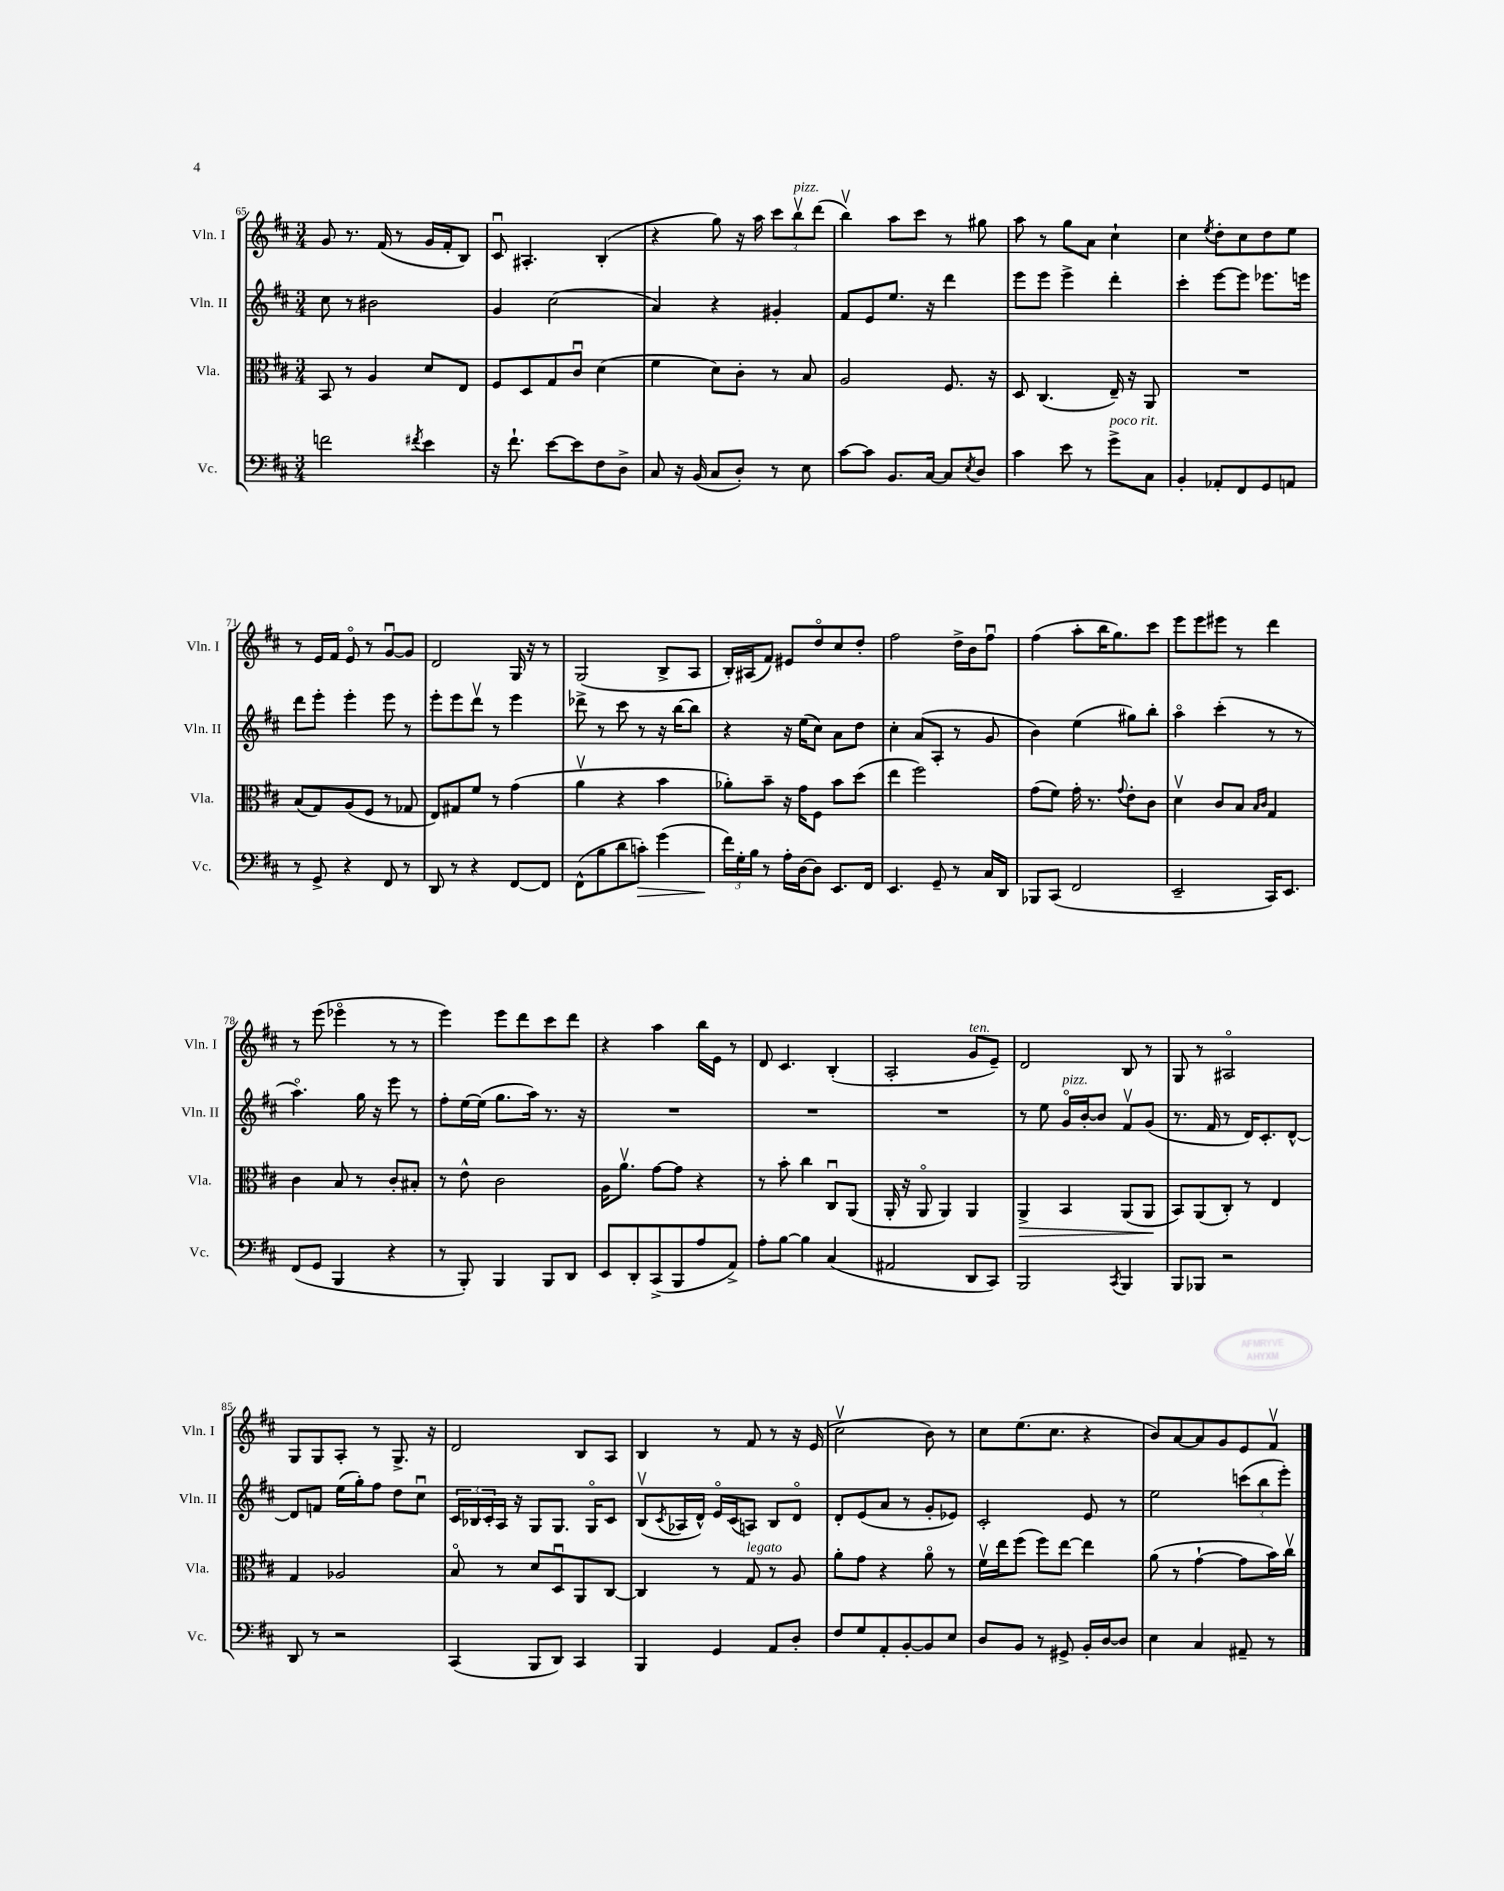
<<
\new StaffGroup <<
\new Staff = "s0" \with { instrumentName = "Vln. I" shortInstrumentName = "Vln. I" } {
    \clef treble \key d \major \numericTimeSignature \time 3/4
    g'8 r8. fis'16( r8 g'16 fis'16-. b8) |
    cis'8\downbow ais4.-. b4-.( |
    r4 g''8) r16 a''16 \tuplet 3/2 { cis'''8 b''8\upbow^\markup { \italic "pizz." } d'''8( } |
    b''4\upbow) a''8 cis'''8 r8 gis''8 |
    a''8 r8 g''8 a'8 cis''4-! |
    cis''4 \acciaccatura { e''8 } d''8-. cis''8 d''8 e''8 |
    r8 e'16 fis'16 e'8\flageolet r8 g'8~\downbow g'8 |
    d'2 g16 r16 r8 |
    g2( b8-> a8 |
    b16-.) ais16( fis'8) eis'8 d''8\flageolet cis''8 d''8-. |
    fis''2 d''16-> b'16 fis''8\downbow |
    fis''4( a''8-. b''16 g''8.) cis'''8 |
    e'''8 e'''8 eis'''8 r8 d'''4 |
    r8 e'''8( ees'''4\flageolet r8 r8 |
    e'''4) e'''8 d'''8 cis'''8 d'''8 |
    r4 a''4 b''16 e'16 r8 |
    d'8 cis'4. b4-.( |
    a2-. g'8^\markup { \italic "ten." } e'8--) |
    d'2 b8 r8 |
    g8 r8 ais2\flageolet |
    g8 g8 a8-. r8 g8.-> r16 |
    d'2 b8 a8 |
    b4 r8 fis'8 r8 r16 e'16( |
    cis''2\upbow b'8) r8 |
    cis''8 e''8.( cis''8. r4 |
    b'8) a'8~ a'8 g'8 e'8 fis'8\upbow \bar "|." |
}
\new Staff = "s1" \with { instrumentName = "Vln. II" shortInstrumentName = "Vln. II" } {
    \clef treble \key d \major \numericTimeSignature \time 3/4
    cis''8 r8 bis'2 |
    g'4 cis''2( |
    a'4) r4 gis'4-. |
    fis'8 e'8 e''8. r16 d'''4 |
    e'''8 e'''8 e'''4-> d'''4-. |
    cis'''4-. e'''8~ e'''8 ees'''8. e'''16 |
    d'''8 e'''8-. e'''4-. e'''8 r8 |
    e'''8-. e'''8 d'''8\upbow r8 e'''4 |
    des'''8-> r8 cis'''8 r8 r16 b''16~ b''8 |
    r4 r16 e''16( cis''8) a'8 d''8 |
    cis''4-. a'8( a8-. r8 g'8 |
    b'4) e''4( gis''8) b''8-. |
    a''4\flageolet cis'''4-.( r8 r8 |
    a''4.\flageolet) g''16 r16 e'''8 r8 |
    fis''8-. e''16~ e''16( g''8. a''16) r8. r16 |
    R2. |
    R2. |
    R2. |
    r8 e''8 g'16\flageolet^\markup { \italic "pizz." } b'16~-. b'8 fis'8\upbow g'8( |
    r8. fis'16 r8 d'16) cis'8.-. d'8~-^ |
    d'8 f'8 e''16( g''16-.) fis''8 d''8 cis''8\downbow |
    \tuplet 3/2 { cis'16 bes16 cis'16-. } a16 r16 g8 g8. g16\flageolet cis'8 |
    b8\upbow( \acciaccatura { cis'8 } aes16 d'16-^) e'16\flageolet cis'16( a8) b8 d'8\flageolet |
    d'8-. e'8( a'8 r8 g'8-. ees'8) |
    cis'2-. e'8 r8 |
    e''2 \tuplet 3/2 { c'''8( b''8 e'''8-.) } \bar "|." |
}
\new Staff = "s2" \with { instrumentName = "Vla." shortInstrumentName = "Vla." } {
    \clef alto \key d \major \numericTimeSignature \time 3/4
    b,8 r8 a4 d'8 e8 |
    fis8 d8 g8 cis'8\downbow d'4( |
    fis'4 d'8) cis'8-. r8 b8 |
    a2 fis8. r16 |
    d8 cis4.( e16--) r16 a,8 |
    R2. |
    b8( g8) a8( fis8 r8 ges8 |
    e8) gis8 fis'8 r8 g'4( |
    a'4\upbow r4 b'4 |
    aes'8-.) b'8-- r16 g'16 fis8 b'8 d''8( |
    e''4 fis''2) |
    g'8( fis'8) g'16-. r8. \appoggiatura { g'8 } e'8-. cis'8 |
    d'4\upbow cis'8 b8 \grace { b16 cis'16 } g4 |
    cis'4 b8 r8 cis'8-. bis8-. |
    r8 e'8-^ cis'2 |
    a16 a'8.\upbow g'8~ g'8 r4 |
    r8 b'8-. cis''4 cis8\downbow a,8( |
    a,16-. r16 a,8\flageolet a,4) a,4 |
    a,4->\> b,4 a,8( a,8\! |
    b,8) a,8( cis8-.) r8 e4 |
    g4 aes2 |
    b8\flageolet r8 d'8 d8\downbow a,8 cis8~ |
    cis4 r8 g8^\markup { \italic "legato" } r8 a8 |
    a'8-. g'8 r4 a'8\flageolet r8 |
    fis'16\upbow e''16 fis''8( fis''8) e''8~ e''4 |
    a'8( r8 g'4~-! g'8 b'16) cis''16\upbow \bar "|." |
}
\new Staff = "s3" \with { instrumentName = "Vc." shortInstrumentName = "Vc." } {
    \clef bass \key d \major \numericTimeSignature \time 3/4
    f'2 \acciaccatura { fis'8 } e'4 |
    r16 fis'8.-! e'8~ e'8 fis8 d8-> |
    cis8 r16 b,16( cis8 d8-.) r8 e8 |
    cis'8~ cis'8 b,8. cis16~ cis8 \acciaccatura { e8 } d8 |
    cis'4 e'8 r8 g'8->^\markup { \italic "poco rit." } cis8 |
    b,4-. aes,8-. fis,8 g,8 a,8 |
    r8 g,8-> r4 fis,8 r8 |
    d,8 r8 r4 fis,8~ fis,8 |
    fis,8-^( b8 d'8 c'8-.\>) g'4( |
    \tuplet 3/2 { fis'16\!) g16-. b16 } r8 a16-. d16~ d8 e,8. fis,16 |
    e,4. g,8-- r8 cis16 d,16 |
    bes,,8 cis,8( fis,2 |
    e,2-- cis,16) e,8. |
    fis,8( g,8 b,,4 r4 |
    r8 b,,8-.) b,,4 b,,8 d,8 |
    e,8 d,8-. cis,8->( b,,8 a8 a,8->) |
    a8-. b8~ b4 cis4( |
    ais,2 d,8 cis,8) |
    b,,2 \acciaccatura { cis,8 } b,,4 |
    b,,8 bes,,8 r2 |
    d,8 r8 r2 |
    cis,4( b,,8 d,8) cis,4 |
    b,,4 g,4 a,8 d8-. |
    fis8 g8 a,8-. b,8~-. b,8 e8 |
    d8 b,8 r8 gis,8-> b,16-. d16~ d8 |
    e4 cis4 ais,8-- r8 \bar "|." |
}
>>
>>
\layout { \context { \Score currentBarNumber = #65 } }
